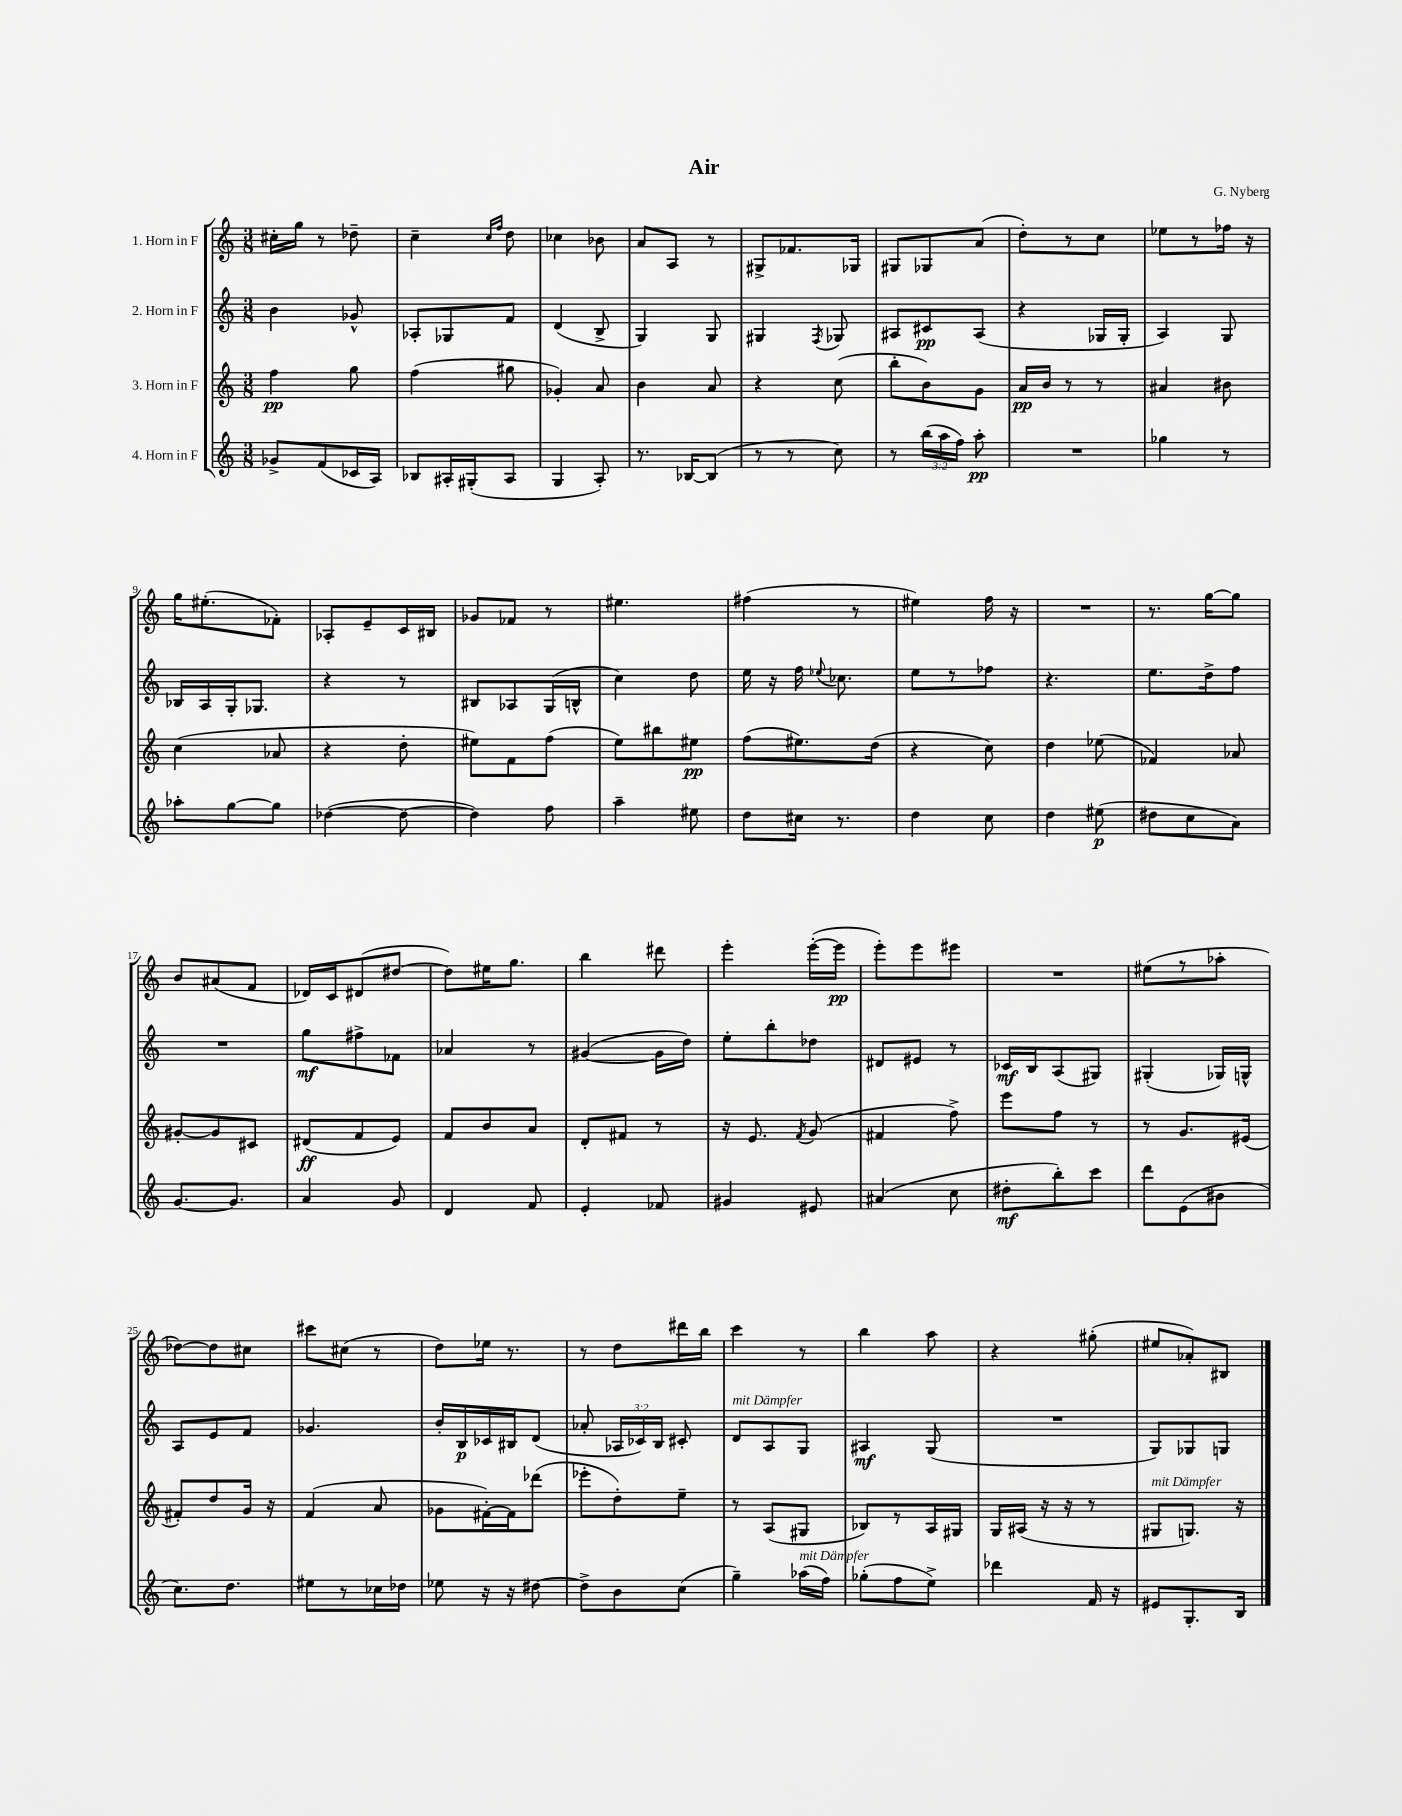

**kern	**kern	**kern	**kern
*staff4	*staff3	*staff2	*staff1
*clefG2	*clefG2	*clefG2	*clefG2
*k[]	*k[]	*k[]	*k[]
*M3/8	*M3/8	*M3/8	*M3/8
8g-^	4ff	4b	16cc#'
.	.	.	16gg
(8f	.	.	8r
16c-	8gg	8g-^^	8dd-~
16A)	.	.	.
=	=	=	=
8B-	(4ff	8A-'	4cc~
16A#'	.	8G-	.
(16G#'	.	.	.
.	.	.	16qqcc
.	.	.	16qqff
8A#	8gg#	8f	8dd
=	=	=	=
4G	4g-')	(4d	4cc-
8A')	8a	8B^	8b-
=	=	=	=
8.r	4b	4G)	8a
.	.	.	8A
[16B-	.	.	.
(8B-]	8a	8G	8r
=	=	=	=
8r	4r	4G#	8G#^
8r	.	.	8.f-
.	.	8qF	.
8cc)	(8cc	8G-	.
.	.	.	16G-
=	=	=	=
8r	8bb'	8A#	8G#
(24bb	8b)	8c#	8G-
24aa	.	.	.
24ff)	.	.	.
8aa'	8g	(8A#	(8a
=	=	=	=
4.r	16a	4r	8dd')
.	16b	.	.
.	8r	.	8r
.	8r	16G-	8cc
.	.	16G-'	.
=	=	=	=
4gg-	4a#	4A)	8ee-
.	.	.	8r
8r	8b#	8G	16ff-
.	.	.	16r
=	=	=	=
8aa-'	(4cc	16B-	16gg
.	.	16A	(8.ee#'
[8gg	.	16G'	.
.	.	8.G-	.
8gg]	8a-	.	8f-')
=	=	=	=
([4dd-	4r	4r	8A-'
.	.	.	8e~
8dd-_	8dd'	8r	16c
.	.	.	16B#
=	=	=	=
4dd-])	8ee#)	8B#	8g-
.	8f	8A-	8f-
8ff	(8ff	(16G	8r
.	.	16B^^	.
=	=	=	=
4aa~	8ee)	4cc)	4.ee#
.	8bb#	.	.
8ee#	8ee#	8dd	.
=	=	=	=
8dd	(8ff	16ee	(4ff#
.	.	16r	.
16cc#	8.ee#)	16ff	.
.	.	8qqee-	.
8.r	.	8.cc-	.
.	.	.	8r
.	(16dd	.	.
=	=	=	=
4dd	4r	8ee	4ee#)
.	.	8r	.
8cc	8cc)	8ff-	16ff
.	.	.	16r
=	=	=	=
4dd	4dd	4.r	4.r
(8ee#	(8ee-	.	.
=	=	=	=
8dd#	4f-)	8.ee	8.r
8cc	.	.	.
.	.	16dd^	[16gg
8a)	8a-	8ff	8gg]
=	=	=	=
[8.g	[8g#'	4.r	8b
.	8g#]	.	(8a#
8.g]	.	.	.
.	8c#	.	8f
=	=	=	=
4a	(8d#	8gg	16d-)
.	.	.	16c
.	8f	8ff#^	(8d#
8g	8e)	8f-	[8dd#
=	=	=	=
4d	8f	4a-	8dd#])
.	8b	.	16ee#
.	.	.	8.gg
8f	8a	8r	.
=	=	=	=
4e'	8d'	([4g#	4bb
.	8f#	.	.
8f-	8r	16g#]	8ddd#
.	.	16dd)	.
=	=	=	=
4g#	16r	8ee'	4eee'
.	8.e	.	.
.	.	8bb'	.
.	8qf	.	.
8e#	(8g	8dd-	([16eee'
.	.	.	16eee]
=	=	=	=
(4a#	4f#	8d#	8eee')
.	.	8e#	8eee
8cc	8ff^)	8r	8eee#
=	=	=	=
8dd#'	8eee	16c-	4.r
.	.	16B	.
8bb')	8ff	(8A	.
8ccc	8r	8G#)	.
=	=	=	=
8ddd	8r	(4G#'	(8ee#
(8e	8.g	.	8r
8b#	.	16G-)	8aa-'
.	(16e#	16G^^	.
=	=	=	=
8.cc)	8f#')	8A	[8dd-)
.	8dd	8e	8dd-]
8.dd	.	.	.
.	16g	8f	8cc#
.	16r	.	.
=	=	=	=
8ee#	(4f	4.g-	8ccc#
8r	.	.	(8cc#
16cc-	8a	.	8r
16dd-	.	.	.
=	=	=	=
8ee-	8g-	16b'	8dd)
.	.	16B	.
16r	[16f#')	16c-	16ee-
16r	16f#]	16B#	8.r
[8dd#	(8ddd-	(8d	.
=	=	=	=
8dd#^]	8eee-'	8a-'	8r
8b	8dd')	24A-	8dd
.	.	24c-)	.
.	.	24B	.
(8cc	8ee~	8c#'	16ddd#
.	.	.	16bb
=	=	=	=
4gg~)	8r	8d	4ccc
.	(8A	8A	.
(16aa-	8G#	8G	8r
16ff)	.	.	.
=	=	=	=
(8gg-'	8B-)	4A#	4bb
8ff	8r	.	.
8ee^)	16A	(8G	8aa
.	16G#	.	.
=	=	=	=
4ddd-	16G	4.r	4r
.	(16A#	.	.
.	16r	.	.
.	16r	.	.
16f	8r	.	(8gg#'
16r	.	.	.
=	=	=	=
8e#	8G#	8G)	8ee#
8.G'	8.G)	8G-	8a-')
.	.	8G	8B#
16B	16r	.	.
==	==	==	==
*-	*-	*-	*-
